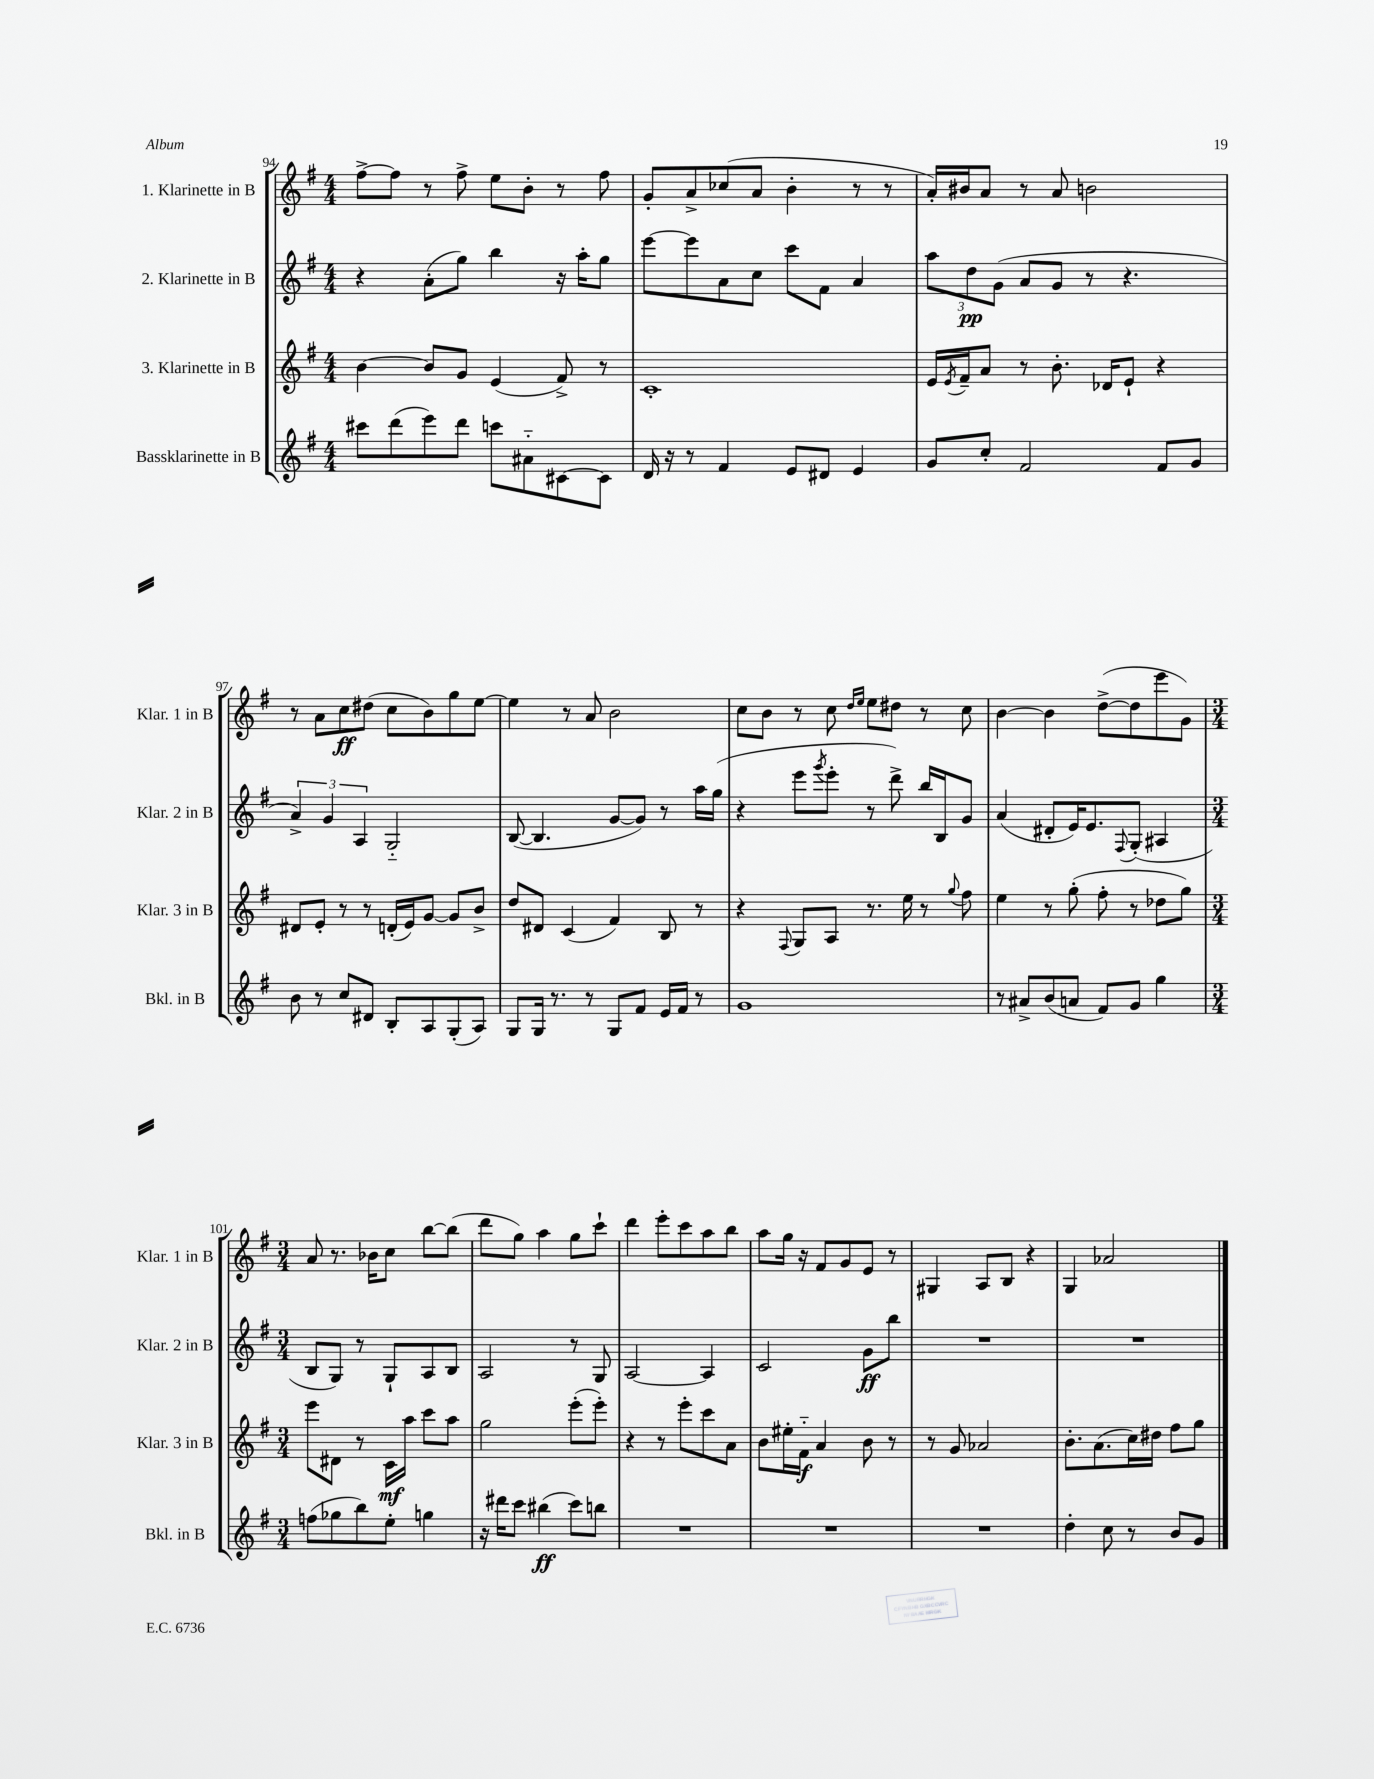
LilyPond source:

<<
\new StaffGroup <<
\new Staff = "s0" \with { instrumentName = "1. Klarinette in B" shortInstrumentName = "Klar. 1 in B" } {
    \clef treble \key g \major \numericTimeSignature \time 4/4
    fis''8~-> fis''8 r8 fis''8-> e''8 b'8-. r8 fis''8 |
    g'8-. a'8-> ces''8( a'8 b'4-. r8 r8 |
    a'16-.) bis'16 a'8 r8 a'8 b'2 |
    r8 a'8 c''8\ff dis''8( c''8 b'8) g''8 e''8~ |
    e''4 r8 a'8 b'2 |
    c''8 b'8 r8 c''8 \grace { d''16 e''16 } e''8 dis''8 r8 c''8 |
    b'4~ b'4 d''8~->( d''8 e'''8 g'8) |
    \numericTimeSignature \time 3/4 a'8 r8. bes'16 c''8 b''8~ b''8( |
    d'''8 g''8) a''4 g''8 c'''8-! |
    d'''4 e'''8-. c'''8 a''8 b''8 |
    a''8 g''16 r16 fis'8 g'8 e'8 r8 |
    gis4 a8 b8 r4 |
    g4 aes'2 \bar "|." |
}
\new Staff = "s1" \with { instrumentName = "2. Klarinette in B" shortInstrumentName = "Klar. 2 in B" } {
    \clef treble \key g \major \numericTimeSignature \time 4/4
    r4 a'8-.( g''8) b''4 r16 a''16-. g''8 |
    e'''8~ e'''8 a'8 c''8 c'''8 fis'8 a'4 |
    \tuplet 3/2 { a''8 d''8\pp g'8( } a'8 g'8 r8 r4. |
    \tuplet 3/2 { a'4->) g'4 a4 } g2-_ |
    b8~( b4. g'8~ g'8) r8 a''16 g''16( |
    r4 e'''8 \acciaccatura { g'''8 } e'''8-. r8 d'''8->) b''16 b16 g'8 |
    a'4( dis'8-. e'16) e'8. \appoggiatura { fis8 } g8-.( ais4 |
    \numericTimeSignature \time 3/4 b8 g8) r8 g8-! a8 b8 |
    a2 r8 g8 |
    a2~ a4 |
    c'2 g'8\ff b''8 |
    R2. |
    R2. \bar "|." |
}
\new Staff = "s2" \with { instrumentName = "3. Klarinette in B" shortInstrumentName = "Klar. 3 in B" } {
    \clef treble \key g \major \numericTimeSignature \time 4/4
    b'4~ b'8 g'8 e'4( fis'8->) r8 |
    c'1-. |
    e'16 \acciaccatura { e'8 } fis'16-- a'8 r8 b'8.-. des'16 e'8-! r4 |
    dis'8 e'8-. r8 r8 d'16-.( e'16) g'8~ g'8 b'8-> |
    d''8 dis'8 c'4( fis'4) b8 r8 |
    r4 \appoggiatura { fis8 } g8 a8 r8. e''16 r8 \appoggiatura { g''8 } fis''8 |
    e''4 r8 g''8-.( fis''8-. r8 des''8 g''8) |
    \numericTimeSignature \time 3/4 e'''8 dis'8 r8 c'16\mf a''16 c'''8 a''8 |
    g''2 e'''8-.( e'''8-.) |
    r4 r8 e'''8-. c'''8 a'8 |
    b'8 eis''16-. fis'16-_\f a'4 b'8 r8 |
    r8 g'8 aes'2 |
    b'8.-. a'8.( c''16) dis''16 fis''8 g''8 \bar "|." |
}
\new Staff = "s3" \with { instrumentName = "Bassklarinette in B" shortInstrumentName = "Bkl. in B" } {
    \clef treble \key g \major \numericTimeSignature \time 4/4
    cis'''8 d'''8( e'''8) d'''8 c'''8 ais'8-_ cis'8~ cis'8 |
    d'16 r16 r8 fis'4 e'8 dis'8 e'4 |
    g'8 c''8-. fis'2 fis'8 g'8 |
    b'8 r8 c''8 dis'8 b8-. a8 g8-.( a8) |
    g8 g16 r8. r8 g8 fis'8 e'16 fis'16 r8 |
    g'1 |
    r8 ais'8-> b'8( a'8 fis'8) g'8 g''4 |
    \numericTimeSignature \time 3/4 f''8( ges''8 b''8) e''8-. g''4 |
    r16 dis'''16 c'''8 bis''4\ff( c'''8) b''8 |
    R2. |
    R2. |
    R2. |
    d''4-. c''8 r8 b'8 g'8 \bar "|." |
}
>>
>>
\layout { \context { \Score currentBarNumber = #94 } }
